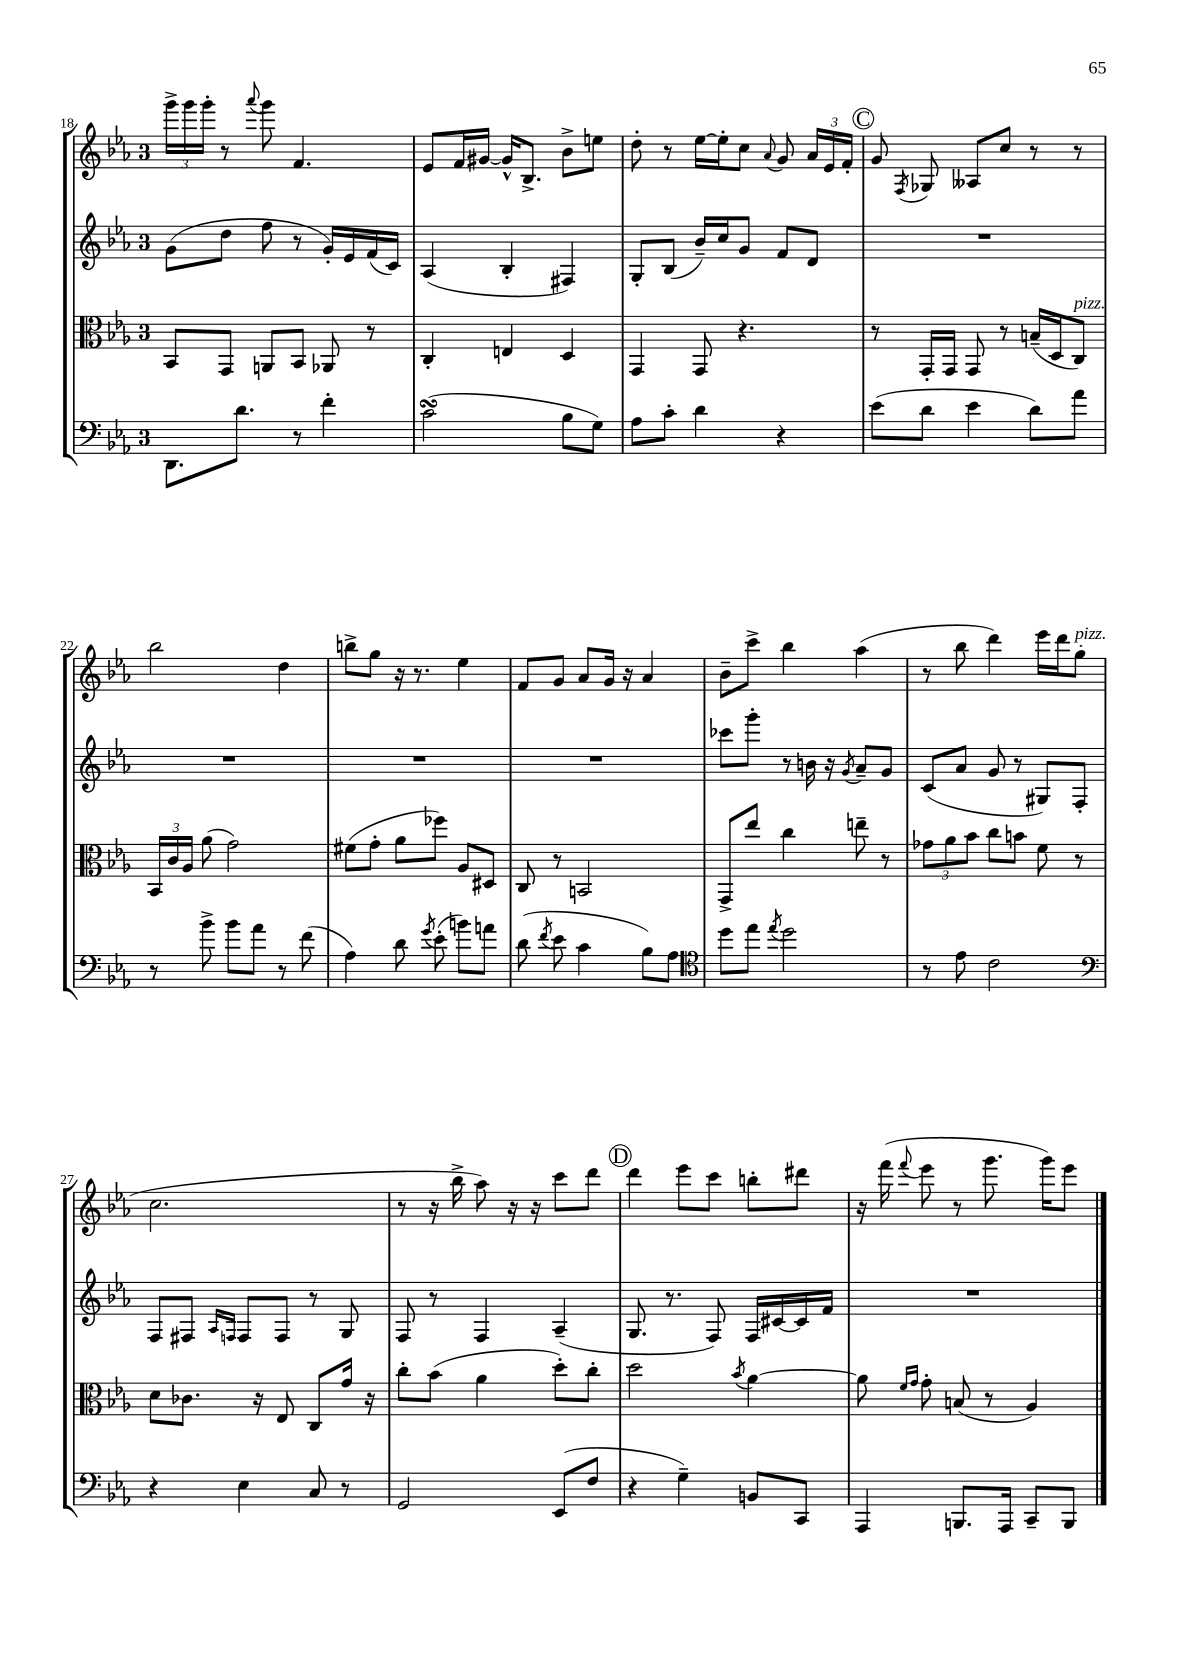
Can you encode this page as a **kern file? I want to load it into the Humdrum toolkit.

**kern	**kern	**kern	**kern
*staff4	*staff3	*staff2	*staff1
*clefF4	*clefC3	*clefG2	*clefG2
*k[b-e-a-]	*k[b-e-a-]	*k[b-e-a-]	*k[b-e-a-]
*M3/4	*M3/4	*M3/4	*M3/4
8.DD\L	8BB-/L	(8g\L	24ggg^\LL
.	.	.	24ggg\
.	.	.	24ggg'\JJ
.	8GG/J	8dd\J	8r
8.d\J	.	.	.
.	.	.	8qqaaa-/
.	8AA/L	8ff\	8ggg\
8r	8BB-/J	8r	4.f/
4f'\	8AA-/	16g'/LL)	.
.	.	16e-/	.
.	8r	(16f/	.
.	.	16c/JJ)	.
=	=	=	=
(2c\	4C'/	(4A-/	8e-/L
.	.	.	16f/L
.	.	.	[16g#/JJ
.	4E/	4B-'/	16g#^^/]LK
.	.	.	8.B-^/J
8B-\L	4D/	4F#/)	8b-^\L
8G\J)	.	.	8ee\J
=	=	=	=
8A-\L	4GG/	8G'/L	8dd'\
8c'\J	.	(8B-/J	8r
4d\	8GG/	16b-~/LL)	[16ee-\LL
.	.	16cc/J	16ee-'\]J
.	4.r	8g/J	8cc\J
.	.	.	8qqa-/
4r	.	8f/L	8g/
.	.	8d/J	24a-/LL
.	.	.	24e-/
.	.	.	24f'/JJ
=	=	=	=
(8e-\L	8r	2.r	8g/
.	.	.	8qF/
8d\J	16GG'/LL	.	8G-/
.	16GG/JJ	.	.
4e-\	8GG/	.	8A--/L
.	8r	.	8cc/J
8d\L)	(16B~/LL	.	8r
.	16D/J	.	.
8a-\J	8C/J)	.	8r
=	=	=	=
8r	24BB-/LL	2.r	2bb-\
.	24c/	.	.
.	24A-/JJ	.	.
8b-^\	(8a-\	.	.
8b-\L	2g\)	.	.
8a-\J	.	.	.
8r	.	.	4dd\
(8f\	.	.	.
=	=	=	=
4A-\)	(8f#\L	2.r	8bb^\L
.	8g'\J	.	8gg\J
8d\	8a-\L	.	16r
.	.	.	8.r
8qg/	.	.	.
(8e-'\	8ff-\J)	.	.
8b\L)	8A-/L	.	4ee-\
8a\J	8D#/J	.	.
=	=	=	=
(8d\	8C/	2.r	8f/L
8qf/	.	.	.
8e-\	8r	.	8g/J
4c\	2BB/	.	8a-/L
.	.	.	16g/Jk
.	.	.	16r
8B-\L)	.	.	4a-/
8A-\J	.	.	.
=	=	=	=
*clefC4	*	*	*
8dd\L	8GG^/L	8ccc-\L	8b-~\L
8ee-\J	8ee-/J	8ggg'\J	8ccc^\J
8qee-/	.	.	.
2dd\	4cc\	8r	4bb-\
.	.	16b\	.
.	.	16r	.
.	.	8qg/	.
.	8ee~\	8a-~/L	(4aa-\
.	8r	8g/J	.
=	=	=	=
8r	12g-\L	(8c/L	8r
.	12a-\	.	.
8e-\	.	8a-/J	8bb-\
.	12b-\J	.	.
2c\	8cc\L	8g/	4ddd\)
.	8b\J	8r	.
.	8f\	8G#/L)	16eee-\LL
.	.	.	16ddd\J
.	8r	8F'/J	(8gg\J
=	=	=	=
*clefF4	*	*	*
4r	8d\L	8F/L	2.cc\
.	8.c-\J	8F#/J	.
.	.	16qqA-/LL	.
.	.	16qqF/JJ	.
4E-\	.	8F/L	.
.	16r	.	.
.	8E-/	8F/J	.
8C/	8C/L	8r	.
8r	16g/Jk	8G/	.
.	16r	.	.
=	=	=	=
2GG/	8cc'\L	8F/	8r
.	(8b-\J	8r	16r
.	.	.	16bb-^\
.	4a-\	4F/	8aa-\)
.	.	.	16r
.	.	.	16r
(8EE-/L	8dd'\L)	(4A-~/	8ccc\L
8F/J	8cc'\J	.	8ddd\J
=	=	=	=
4r	2dd\	8.G/	4ddd\
.	.	8.r	.
4G~\)	.	.	8eee-\L
.	.	8F/)	8ccc\J
.	8qb-/	.	.
8BB/L	[4a-\	16F/LL	8bb'\L
.	.	[16c#/	.
8CC/J	.	16c#/]	8ddd#\J
.	.	16f/JJ	.
=	=	=	=
4AAA-/	8a-\]	2.r	16r
.	.	.	(16fff\
.	16qqf/LL	.	.
.	16qqg/JJ	.	8qqfff/
.	8g'\	.	8eee-\
8.BBB/L	(8B/	.	8r
.	8r	.	8.ggg\
16AAA-/Jk	.	.	.
8CC~/L	4A-/)	.	.
.	.	.	16ggg\LK)
8BBB/J	.	.	8eee-\J
==	==	==	==
*-	*-	*-	*-
